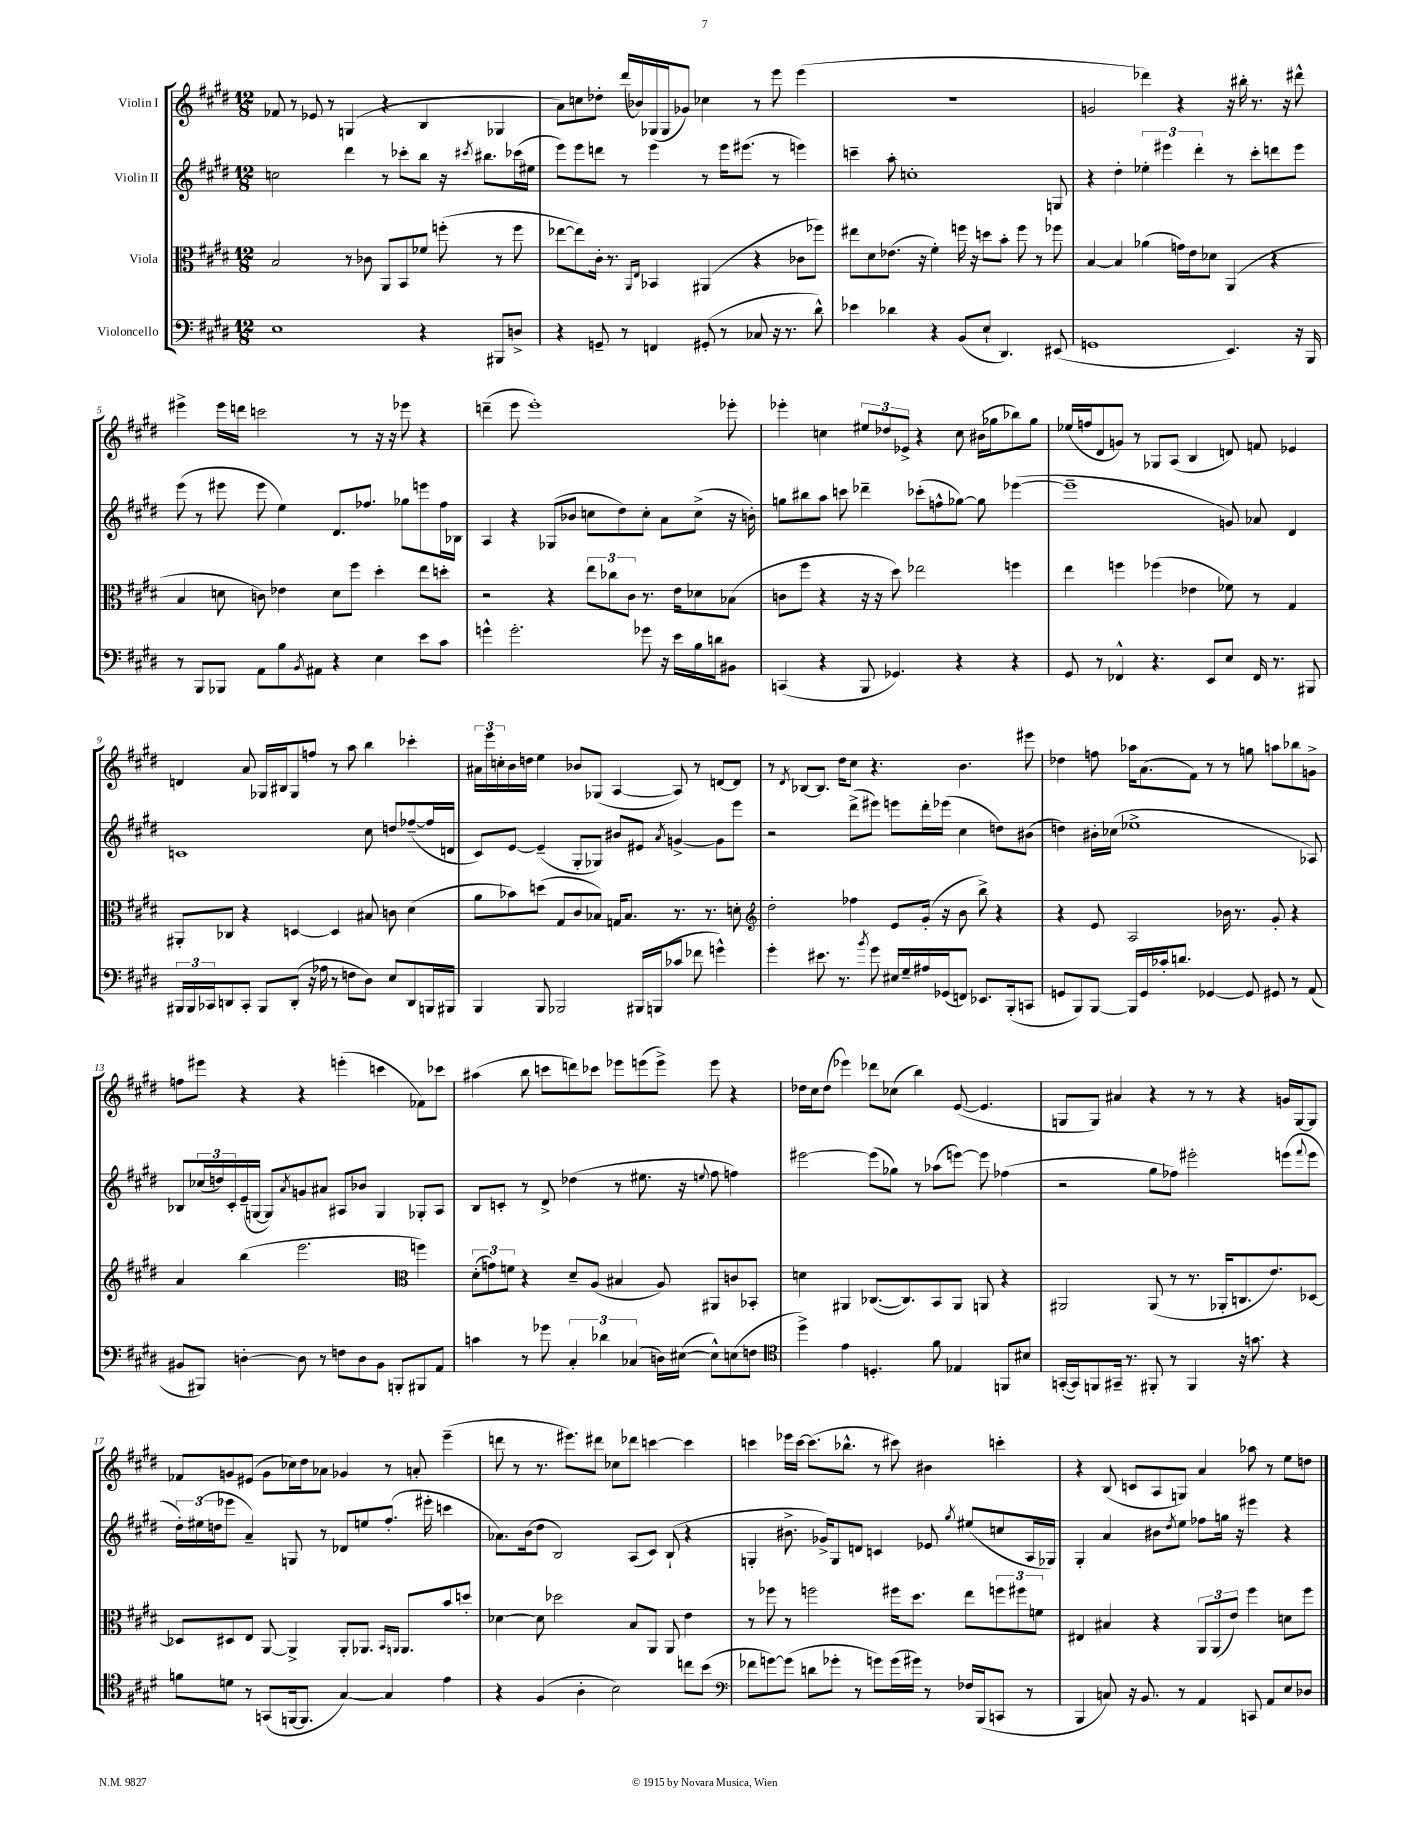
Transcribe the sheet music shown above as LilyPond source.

<<
\new StaffGroup <<
\new Staff = "s0" \with { instrumentName = "Violin I" } {
    \clef treble \key e \major \numericTimeSignature \time 12/8
    fes'8 r8 ees'8 r8 g4( r4 b4 ges4 |
    a'8) c''8 des''8-. dis'''16( bes'16) ges16( ges16 ges'8) ces''4 r8 e'''8 e'''4( |
    R1. |
    g'2 des'''4) r4 r16 bis''16-. r8. r16 dis'''8-^ |
    eis'''4-> eis'''16 d'''16 c'''2 r8 r16 r16 ees'''8 r4 |
    d'''4--( e'''8 e'''1-.) ees'''8-. |
    ees'''4-. c''4 \tuplet 3/2 { eis''8 des''8 ees'8-> } r4 c''8 bis'16( ges''16 bes''8) ges''8 |
    ees''16( f''16 dis'8 g'8) r8 ges8 a8( b4 d'8) f'8 ees'4 |
    d'4 a'8 ges16 bis16 ges8 f''8 r8 a''8 b''4 ces'''4-. |
    \tuplet 3/2 { ais'16 e'''16 c''16-. } b'16 d''16 e''4 bes'8 ges8( a4~ a8) r8 d'8~ d'8 |
    r8 \acciaccatura { dis'8 } bes8~ bes8. dis''16 cis''8 r4. b'4. eis'''8 |
    des''4 f''8 aes''16 a'8.( fis'8) r8 r8 g''8 a''8 bes''8 g'8-> |
    f''8 eis'''8 r4 r4 e'''4-.( c'''4 fes'8) ces'''8 |
    ais''4( b''8 c'''8 d'''8) ces'''8 ees'''8 e'''8( e'''8->) e'''8 r4 |
    des''16 cis''16 des''8( ees'''4) des'''8 ces''8( b''4) e'8~( e'4. |
    g8 g8) ais'4 r4 r8 r8 r4 g'16 g16~ g8 |
    fes'8 g'8 eis'8( g'8 ces''16) dis''16 aes'8 ges'4 r8 a'8-. e'''4--( |
    d'''8 r8 r8. eis'''8.) dis'''8 ces''8 des'''8 c'''4~ c'''4 |
    c'''4 ees'''16 c'''16~ c'''8.( bes''8.-^ r8 cis'''8) bis'4 c'''4-. |
    r4 b8( c'8 a8 g8) a'4 aes''8 r8 e''8 d''8 \bar "|." |
}
\new Staff = "s1" \with { instrumentName = "Violin II" } {
    \clef treble \key e \major \numericTimeSignature \time 12/8
    c''2 dis'''4 r8 ces'''8-. b''8 r16 \acciaccatura { cis'''8 } bis''8. ces'''16( eis''16 |
    e'''8) e'''8 d'''8 r8 e'''4 r8 e'''16 eis'''8.( r8 e'''4) |
    c'''4-- a''8-. c''1-. g8 |
    r4 dis''4-. \tuplet 3/2 { ees''4-. eis'''4 dis'''4-. } r8 cis'''8-. d'''8 eis'''8 |
    e'''8( r8 eis'''8 eis'''8 e''4) dis'8. fes''8. ges''8 e'''8 fes''16 bes16 |
    a4 r4 ges8( bes'8 c''8 dis''8) c''8-. a'8 c''8->( r16 b'16-.) |
    g''8 bis''8 a''8 c'''8 des'''4-- ces'''8-.( f''8-^ ges''8~) ges''8 ees'''4~( |
    ees'''1-- g'8) aes'8 dis'4 |
    c'1 cis''8 d''8 fes''8~--( fes''16 d'16 |
    cis'8) e'8~ e'4--( gis8-. ges8) bis'8 eis'8 \acciaccatura { a'8 } g'4~-> g'8 e'''8 |
    r2 dis'''8->( eis'''8) e'''8 dis'''16-. ees'''16( cis''4 d''8) bis'8( |
    d''4) bis'16-. ces''16( ees''1-> aes8) |
    bes8 \tuplet 3/2 { ces''16( d''16) cis'16-. } e'16--( g16~ g8) \acciaccatura { a'8 } g'8 ais'8 ais8 bes'8 g4 ges8-. ais8 |
    b8 c'8-. r8 dis'8-> des''4( r8 eis''8. r16 \appoggiatura { e''8 } fis''8 f''4) |
    eis'''2~ eis'''8( ges''8) r8 aes''8( e'''8~) e'''8 fes''4( |
    r2 gis''8 fes''8) eis'''2-. e'''8( \appoggiatura { fis'''8 } e'''8 |
    \tuplet 3/2 { dis''16-.) eis''16( d''16 } ees'''8 a'4--) g8 r8 des'8 e''8 fis''8.-.( eis'''16-. c'''4 |
    aes'8.) b'16( dis''8 b2) a8( cis'8) b8-!( r4 |
    g4-. bis'8.-> ges'16->) g8 d'8 c'4 ees'8 \acciaccatura { gis''8 } eis''8( c''8 a16 ges16) |
    gis4-. a'4 bis'8 \acciaccatura { dis''8 } e''8 fes''8 g''16 r16 eis'''4 r4 \bar "|." |
}
\new Staff = "s2" \with { instrumentName = "Viola" } {
    \clef alto \key e \major \numericTimeSignature \time 12/8
    b2 r8 ces'8 a,8 b,8 fes'8 f''8-.( r8 f''8 |
    ees''8~ ees''8) cis'16-. r8. \grace { a,16 e16 } bes,4 ais,4( r4 ces'8 fes''8) |
    eis''8 dis'8 ees'8.( r16 fis'4-.) f''16 r16 d''8 b'8-. f''8 r8 fes''8 |
    b4~ b4 aes'4( g'16) e'16 des'8 a,4( r4 |
    b4 d'8 c'8) ees'4 d'8 fis''8 dis''4-. e''8 d''8-. |
    r2 r4 \tuplet 3/2 { e''8 ces''8 cis'8 } r8. e'16 des'8 bes8( |
    c'8 fis''8 r4 r16 r16 dis''8) ees''2 f''4 |
    e''4 f''4 fes''4( ees'4 fes'8) r8 gis4 |
    ais,8-. ces8 r4 d4~ d4 bis8 c'8 dis'4( |
    a'8 bes'8) d''8( gis8 cis'8 bes8) g16 bes8. r8. r8. d'8-. |
    \clef treble dis''2-. fes''4 e'8 gis'16-.( r16 b'8 b''8->) r4 |
    r4 e'8 a2 bes'16 r8. gis'8-. r4 |
    a'4 b''4( e'''2. \clef alto f''4) |
    \tuplet 3/2 { dis'8-.( g'8) f'8 } r4 dis'8-- a8( bis4 a8) ais,8 c'8 bes,8-. |
    d'4 ais,4 ces8.~( ces8.) b,8 ais,8 a,8 r4 |
    ais,2 ais,8( r8 r8. aes,16-. c8. e'8.) des8~ |
    des8 dis8 e8 a,8~ a,4-> a,8-. aes,8. \grace { b,16 a,16 } a,8. b'8 d''8-. |
    des'4~ des'8 des''2 b8 a,8 a,8 e'4 |
    r8 fes''8 r8 f''2 fis''16 dis''8. e''8 \tuplet 3/2 { f''8 fis''8 f'8 } |
    eis4 bis4 r4 \tuplet 3/2 { a,8 a,8( e'8) } fis''4 d'8 fis''8 \bar "|." |
}
\new Staff = "s3" \with { instrumentName = "Violoncello" } {
    \clef bass \key e \major \numericTimeSignature \time 12/8
    e1 r4 bis,,8 d8-> |
    r4 g,8-- r8 f,4 gis,8-.( r8 ces8 r16 r8. dis'8-^) |
    ees'4 des'4 r4 b,8( e8-! dis,4.) eis,8( |
    g,1 e,4.) r16 b,,16 |
    r8 b,,8 bes,,8 a,8 b8 \acciaccatura { b,8 } ais,8 r4 e4 e'8 cis'8 |
    g'4-^ g'2.-. ges'8 r16 e'16 b16 d'16 bis,8 |
    c,4( r4 b,,8 ges,4.) r4 r4 |
    gis,8 r8 fes,4-^ r4. e,8 e8 fes,16 r8. bis,,8 |
    \tuplet 3/2 { bis,,16 bis,,16 ces,16 } d,8 ces,8-. bis,,8 d,8-.( r16 aes16 r8 f8 dis8) e8 d,8 b,,16 bis,,16 |
    b,,4 b,,8 bes,,2 bis,,16 b,,16( ces'8 fes'8 g'4-^) |
    gis'4-. eis'8. r8. \acciaccatura { b'8 } gis'8 eis16 gis16-- ais16 ges,16( f,8) ees,8. b,,16-.( c,8 |
    g,8 b,,8) b,,8~ b,,16 g,16 ces'16-. d'8. ges,4~ ges,8 gis,8 r8 a,8( |
    bis,8 bis,,8) d4~-. d8 r8 f8 d8 bis,8 b,,8-. bis,,8 a,8 |
    c'4 r8 ges'8 \tuplet 3/2 { cis4-. des'4 ces4( } d16) eis16~( eis8-^) e8( f8 |
    \clef tenor dis''4->) e'4 d4.-. fis'8 ees4 f,8 bis8 |
    g,16~-.( g,16) f,8 gis,16-- r8. fis,8-. r8 fis,4 r16 g'8. r4 |
    f'8 d'8 r8 g,8( f,16~ f,8. gis4~) gis4 e'4 |
    r4 fis4( a4-. b2) c''8 b'8( |
    \clef bass fes'8 g'8~) g'8( d'8 ges'8-. r8 g'8) g'16( gis'16) r8 fes16 b,,16( c,8 r8 |
    b,,4 c8) r16 b,8. r8 a,4 c,8 a,8 e8 des8 \bar "|." |
}
>>
>>
